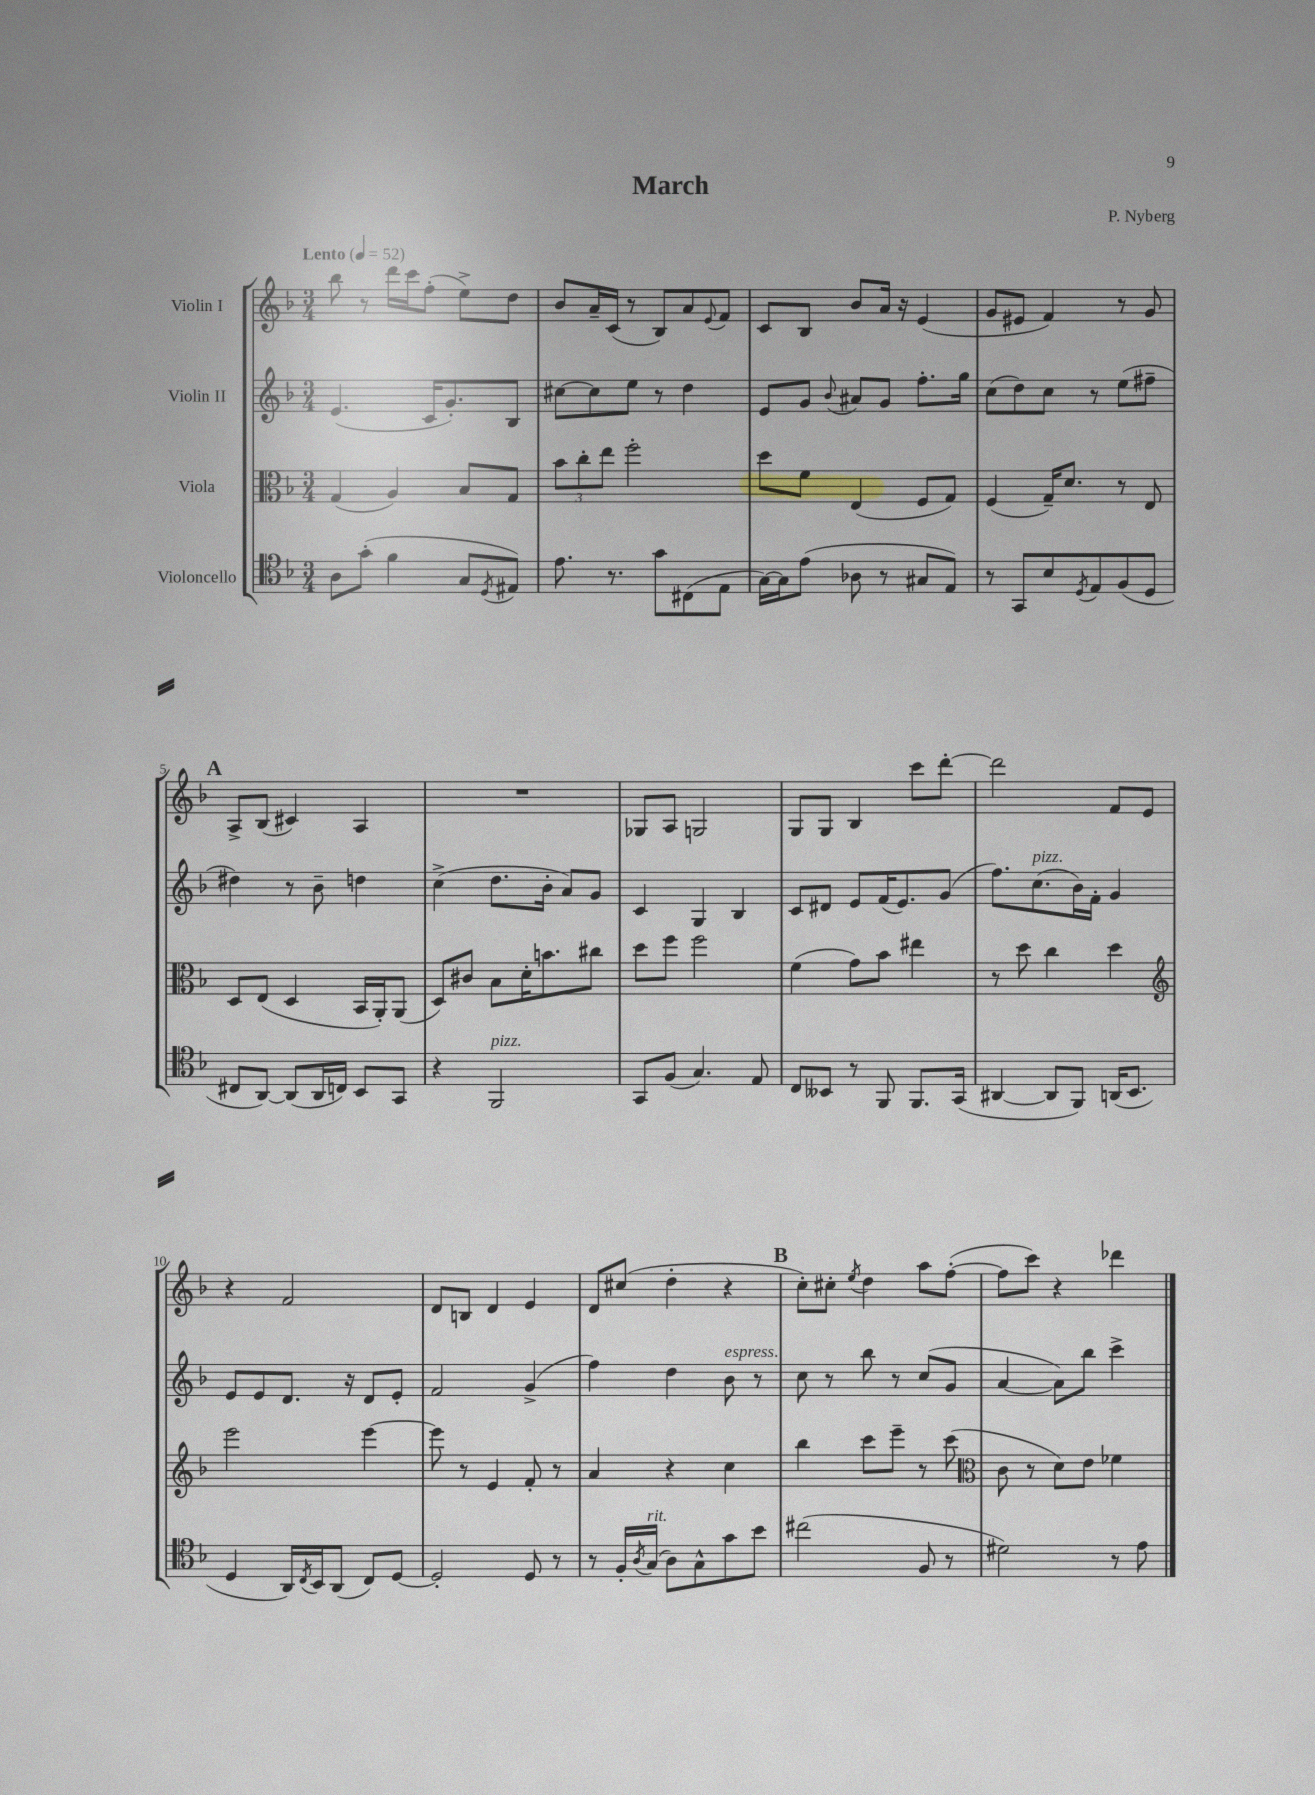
\header { title = "March" composer = "P. Nyberg" }
<<
\new StaffGroup <<
\new Staff = "s0" \with { instrumentName = "Violin I" } {
    \clef treble \key f \major \numericTimeSignature \time 3/4 \tempo "Lento" 4 = 52
    bes''8 r8 d'''16 c'''16 f''8-.( e''8->) d''8 |
    bes'8 a'16-- c'16( r8 bes8) a'8 \appoggiatura { e'8 } f'8 |
    c'8 bes8 bes'8 a'16 r16 e'4( |
    g'8 eis'8 f'4) r8 g'8 |
    \mark \markup { \bold "A" } a8-> bes8( cis'4) a4 |
    R2. |
    ges8 a8 g2 |
    g8 g8 bes4 c'''8 d'''8~-. |
    d'''2 f'8 e'8 |
    r4 f'2 |
    d'8 b8 d'4 e'4 |
    d'8 cis''8( d''4-. r4 |
    \mark \markup { \bold "B" } c''8-.) cis''8-. \acciaccatura { e''8 } d''4 a''8 f''8~-.( |
    f''8 c'''8) r4 des'''4 \bar "|." |
}
\new Staff = "s1" \with { instrumentName = "Violin II" } {
    \clef treble \key f \major \numericTimeSignature \time 3/4
    e'4.( c'16 g'8.-.) bes8 |
    cis''8~ cis''8 e''8 r8 d''4 |
    e'8 g'8 \appoggiatura { bes'8 } ais'8 g'8 f''8.-. g''16 |
    c''8( d''8) c''8 r8 e''8( fis''8-- |
    \mark \markup { \bold "A" } dis''4) r8 bes'8-- d''4 |
    c''4->( d''8. bes'16-. a'8) g'8 |
    c'4 g4 bes4 |
    c'8 dis'8 e'8 f'16( e'8.) g'8( |
    f''8.) c''8.^\markup { \italic "pizz." }( bes'16) f'16-. g'4 |
    e'8 e'8 d'8. r16 d'8 e'8-. |
    f'2 g'4->( |
    f''4) d''4 bes'8^\markup { \italic "espress." } r8 |
    \mark \markup { \bold "B" } c''8 r8 bes''8 r8 c''8( g'8 |
    a'4~ a'8) bes''8 c'''4-> \bar "|." |
}
\new Staff = "s2" \with { instrumentName = "Viola" } {
    \clef alto \key f \major \numericTimeSignature \time 3/4
    g4( a4) bes8 g8 |
    \tuplet 3/2 { bes'8 c''8-. e''8 } f''2-. |
    d''8 f'8 e4( f8 g8) |
    f4( g16--) d'8. r8 e8 |
    \mark \markup { \bold "A" } d8 e8( d4 bes,16 a,16-.) a,8( |
    d8) cis'8 bes8 d'16-. b'8. cis''8 |
    d''8 f''8 f''2 |
    f'4( g'8) bes'8 eis''4 |
    r8 d''8 c''4 d''4 |
    \clef treble e'''2 e'''4~ |
    e'''8 r8 e'4 f'8-. r8 |
    a'4 r4 c''4 |
    \mark \markup { \bold "B" } bes''4 c'''8 e'''8-- r8 c'''8( |
    \clef alto c'8 r8 d'8) e'8 fes'4 \bar "|." |
}
\new Staff = "s3" \with { instrumentName = "Violoncello" } {
    \clef tenor \key f \major \numericTimeSignature \time 3/4
    a8 g'8-.( f'4 g8 \acciaccatura { d8 } eis8) |
    e'8. r8. g'8 cis8( e8 |
    g16~) g16 e'8( aes8 r8 gis8 e8) |
    r8 g,8 bes8 \acciaccatura { d8 } e8 f8( d8 |
    \mark \markup { \bold "A" } cis8 a,8~) a,8( a,16 c16) bes,8 g,8 |
    r4 f,2^\markup { \italic "pizz." } |
    g,8 f8( g4.) e8 |
    c8 beses,8 r8 f,8 f,8. g,16( |
    ais,4~ ais,8 f,8) a,16( bes,8. |
    d4 a,16) \acciaccatura { c8 } bes,16 a,8( c8) d8~ |
    d2-. d8 r8 |
    r8 f16-. \acciaccatura { a8 } g16^\markup { \italic "rit." }( a8) g8-^ g'8 bes'8 |
    \mark \markup { \bold "B" } cis''2( f8 r8 |
    dis'2) r8 e'8 \bar "|." |
}
>>
>>
